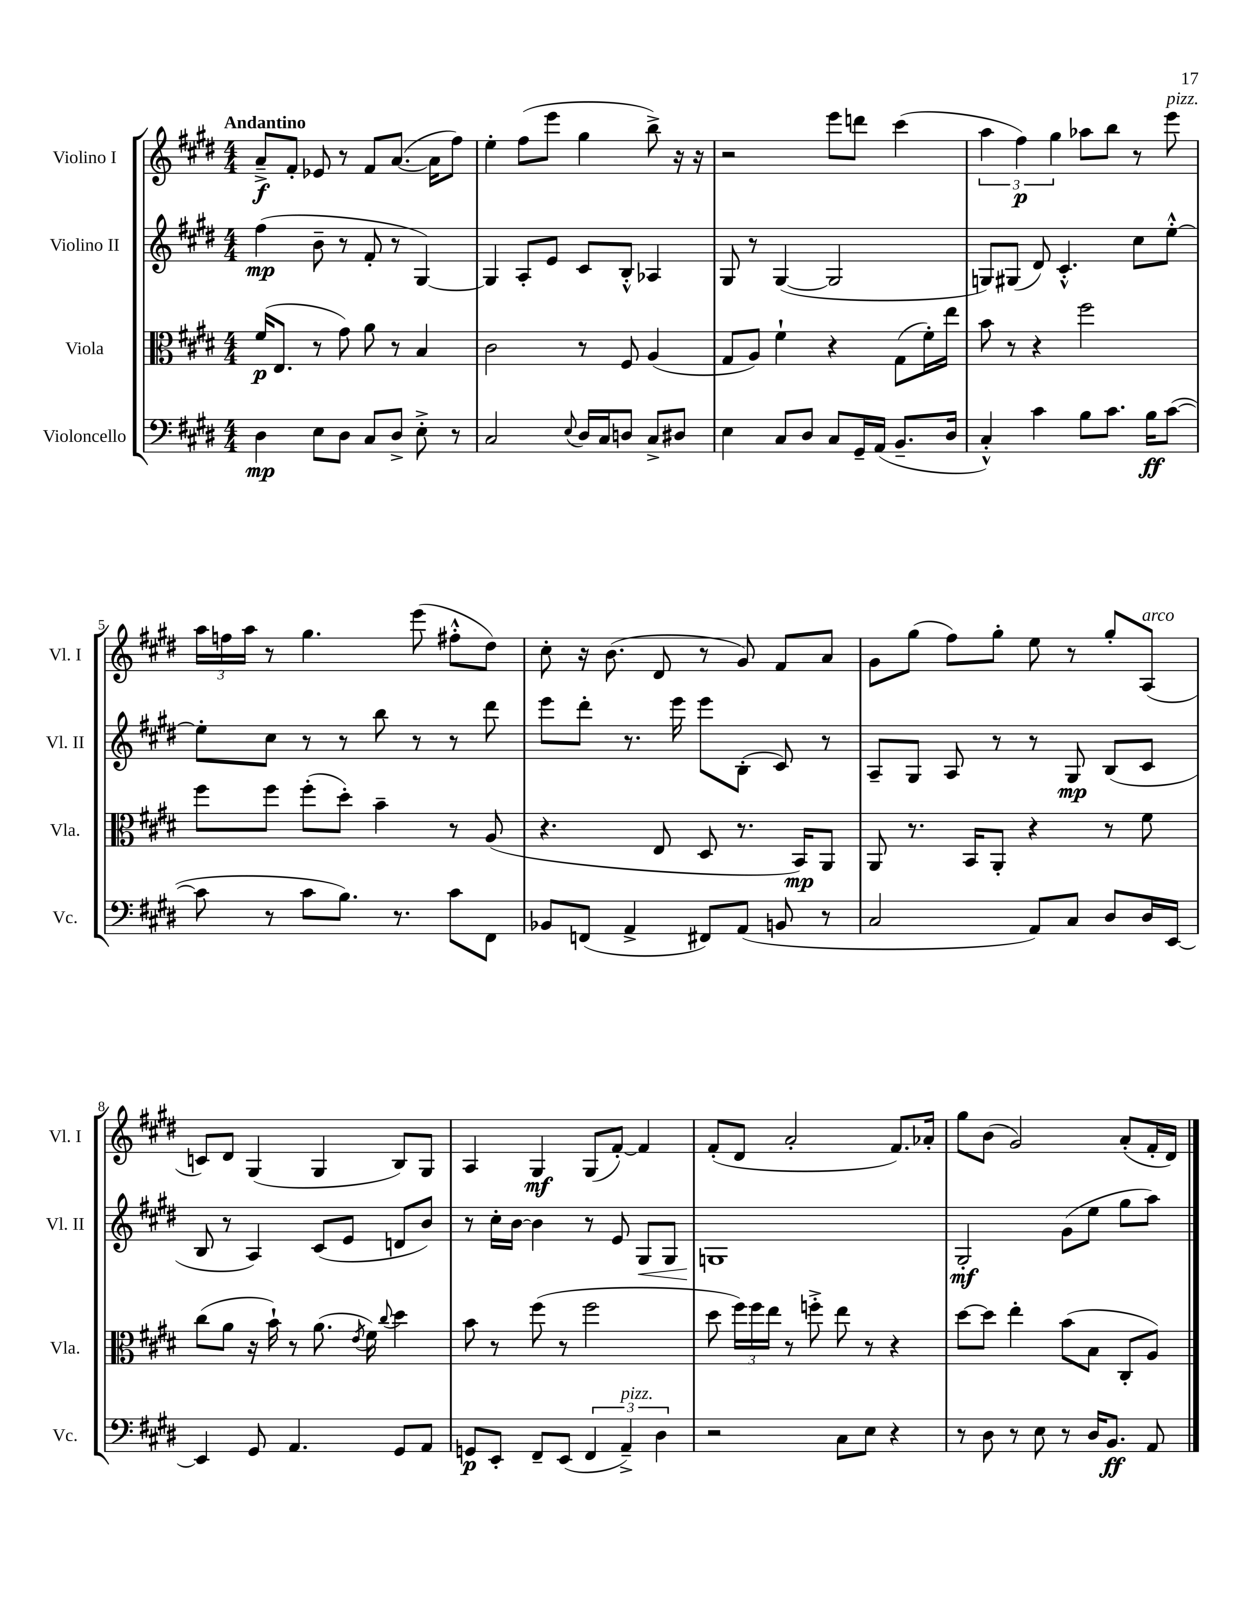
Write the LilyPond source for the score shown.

<<
\new StaffGroup <<
\new Staff = "s0" \with { instrumentName = "Violino I" shortInstrumentName = "Vl. I" } {
    \clef treble \key e \major \numericTimeSignature \time 4/4 \tempo "Andantino"
    \autoBeamOff a'8[--->\f fis'8]-. ees'8 r8 fis'8[ a'8.]~( a'16[ fis''8]) |
    e''4-. fis''8[( e'''8] gis''4 b''8->) r16 r16 |
    r2 e'''8[ d'''8] cis'''4( |
    \tuplet 3/2 { a''4 fis''4\p) gis''4 } aes''8[ b''8] r8 e'''8^\markup { \italic "pizz." } |
    \tuplet 3/2 { a''16[ f''16 a''16] } r8 gis''4. e'''8( fis''8[-.-^ dis''8]) |
    cis''8-. r16 b'8.( dis'8 r8 gis'8) fis'8[ a'8] |
    gis'8[ gis''8]( fis''8[) gis''8]-. e''8 r8 gis''8[-. a8]^\markup { \italic "arco" }( |
    c'8[) dis'8] gis4( gis4 b8[) gis8] |
    a4 gis4\mf gis8[( fis'8]~-.) fis'4 |
    fis'8[-.( dis'8] a'2-. fis'8.[) aes'16]-. |
    gis''8[ b'8]( gis'2) a'8[-.( fis'16-. dis'16]) \bar "|." |
}
\new Staff = "s1" \with { instrumentName = "Violino II" shortInstrumentName = "Vl. II" } {
    \clef treble \key e \major \numericTimeSignature \time 4/4
    \autoBeamOff fis''4\mp( b'8-- r8 fis'8-. r8 gis4~) |
    gis4 a8[-. e'8] cis'8[ b8]-.-^ aes4 |
    gis8 r8 gis4~( gis2 |
    g8[) gis8]( dis'8) cis'4.-.-^ cis''8[ e''8]~-.-^ |
    e''8[-. cis''8] r8 r8 b''8 r8 r8 dis'''8 |
    e'''8[ dis'''8]-. r8. e'''16 e'''8[ b8]-.( cis'8) r8 |
    a8[-- gis8] a8 r8 r8 gis8\mp b8[( cis'8] |
    b8 r8 a4) cis'8[( e'8] d'8[ b'8]) |
    r8 cis''16[-. b'16]~ b'4 r8 e'8 gis8[\< gis8] |
    g1\! |
    gis2-.\mf gis'8[( e''8] gis''8[ a''8]) \bar "|." |
}
\new Staff = "s2" \with { instrumentName = "Viola" shortInstrumentName = "Vla." } {
    \clef alto \key e \major \numericTimeSignature \time 4/4
    \autoBeamOff fis'16[\p( e8.] r8 gis'8) a'8 r8 b4 |
    cis'2 r8 fis8 a4( |
    gis8[ a8]) fis'4-! r4 gis8[( fis'16-.) e''16] |
    b'8 r8 r4 fis''2 |
    fis''8[ fis''8] fis''8[-.( dis''8]-.) b'4-- r8 a8( |
    r4. e8 dis8 r8. b,16[\mp) a,8] |
    a,8 r8. b,16[ a,8]-. r4 r8 fis'8 |
    cis''8[( a'8] r16 b'16-!) r8 a'8.( \acciaccatura { e'8 } fis'16) \appoggiatura { cis''8 } dis''4 |
    b'8 r8 fis''8( r8 fis''2 |
    dis''8 \tuplet 3/2 { fis''16[) fis''16 e''16] } r8 f''8-.-> e''8 r8 r4 |
    dis''8[~ dis''8] e''4-. b'8[( b8] cis8[-. a8]) \bar "|." |
}
\new Staff = "s3" \with { instrumentName = "Violoncello" shortInstrumentName = "Vc." } {
    \clef bass \key e \major \numericTimeSignature \time 4/4
    \autoBeamOff dis4\mp e8[ dis8] cis8[ dis8]-> e8-.-> r8 |
    cis2 \appoggiatura { e8 } dis16[ cis16 d8] cis8[-> dis8] |
    e4 cis8[ dis8] cis8[ gis,16-- a,16]( b,8.[-- dis16] |
    cis4-.-^) cis'4 b8[ cis'8.] b16[\ff cis'8]~( |
    cis'8 r8 cis'8[ b8.]) r8. cis'8[ fis,8] |
    bes,8[ f,8]( a,4-> fis,8[) a,8]( b,8 r8 |
    cis2 a,8[) cis8] dis8[ dis16 e,16]~ |
    e,4 gis,8 a,4. gis,8[ a,8] |
    g,8[\p e,8]-. fis,8[-- e,8]( \tuplet 3/2 { fis,4 a,4--->^\markup { \italic "pizz." }) dis4 } |
    r2 cis8[ e8] r4 |
    r8 dis8 r8 e8 r8 dis16[ b,8.]\ff a,8 \bar "|." |
}
>>
>>
